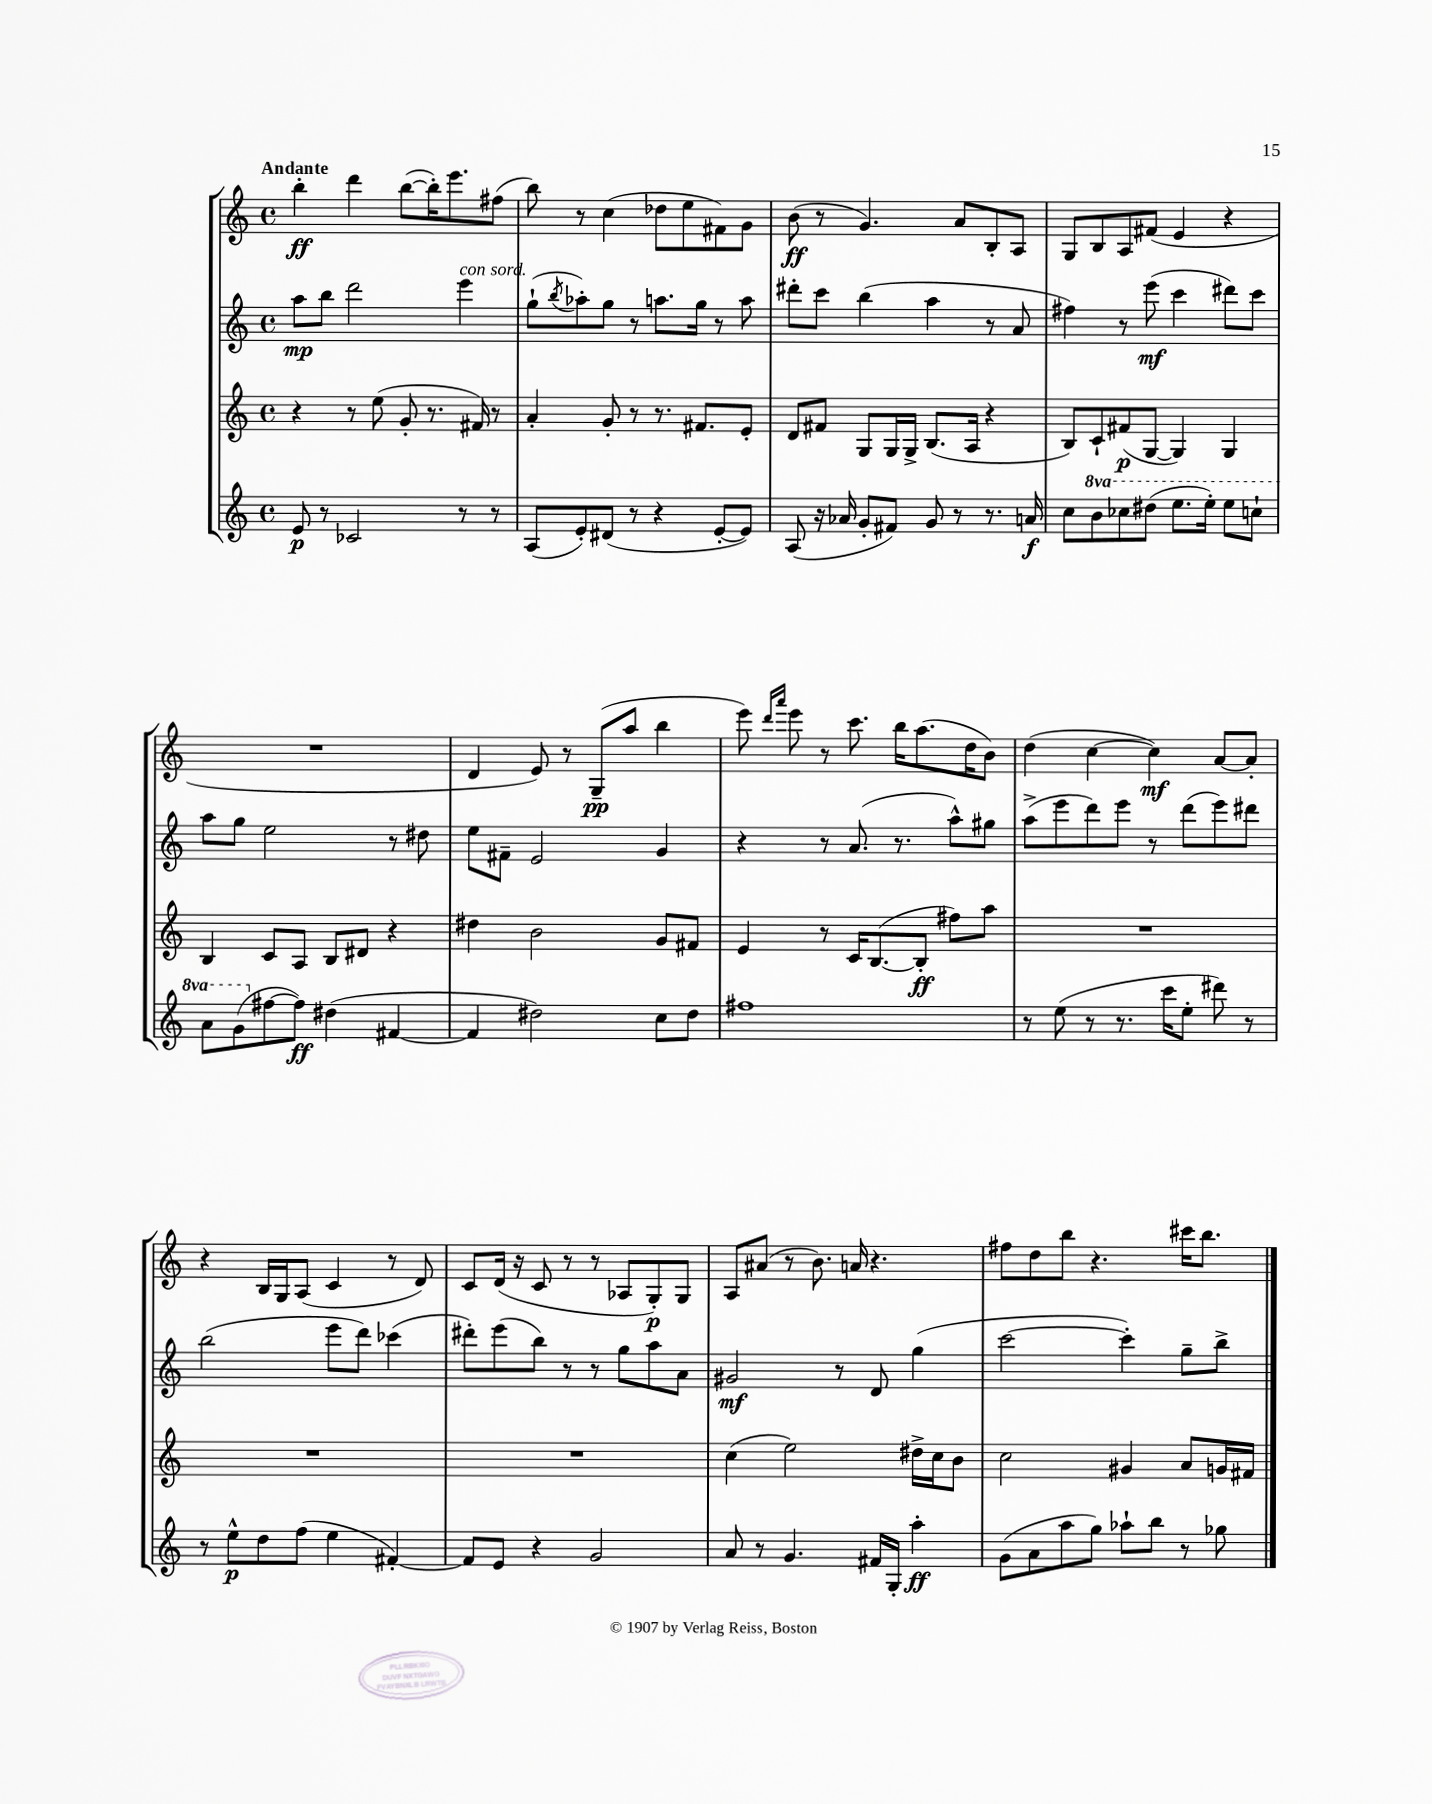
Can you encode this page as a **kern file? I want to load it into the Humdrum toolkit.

**kern	**dynam	**kern	**dynam	**kern	**dynam	**kern	**dynam
*part4	*part4	*part3	*part3	*part2	*part2	*part1	*part1
*staff4	*staff4	*staff3	*staff3	*staff2	*staff2	*staff1	*staff1
*clefG2	*	*clefG2	*	*clefG2	*	*clefG2	*
*k[]	*	*k[]	*	*k[]	*	*k[]	*
*M4/4	*	*M4/4	*	*M4/4	*	*M4/4	*
*met(c)	*	*met(c)	*	*met(c)	*	*met(c)	*
=1	=1	=1	=1	=1	=1	=1	=1
!	!	!	!	!	!	!LO:TX:a:B:t=Andante	!
8e/	p	4r	.	8aa\L	mp	4bb'\	ff
8r	.	.	.	8bb\J	.	.	.
2c-X/	.	8r	.	2ddd\	.	4ddd\	.
.	.	(8ee\	.	.	.	.	.
.	.	8g'/	.	.	.	([8bb\L	.
.	.	8.r	.	.	.	16bb'\K])	.
.	.	.	.	.	.	8.eee\	.
!	!	!	!	!LO:TX:a:i:t=con sord.	!	!	!
8r	.	.	.	4eee\	.	.	.
.	.	16f#X/)	.	.	.	.	.
8r	.	8r	.	.	.	(8ff#X\J	.
=2	=2	=2	=2	=2	=2	=2	=2
(8A/L	.	4a'/	.	(8gg`\L	.	8bb\)	.
.	.	.	.	8qbb/	.	.	.
8e'/)	.	.	.	8aa-X'\)	.	8r	.
(8d#X/J	.	8g'/	.	8gg\J	.	(4cc\	.
8r	.	8r	.	8r	.	.	.
4r	.	8.r	.	8.aan\L	.	8dd-X\L	.
.	.	.	.	.	.	8ee\	.
.	.	8.f#X/L	.	16gg\Jk	.	.	.
[8e'/L	.	.	.	8r	.	8f#X\)	.
8e/J])	.	8e'/J	.	8aa\	.	8g\J	.
=3	=3	=3	=3	=3	=3	=3	=3
(8A/	.	8d/L	.	8ddd#X'\L	.	(8b\	ff
16r	.	8f#X/J	.	8ccc\J	.	8r	.
16a-X/	.	.	.	.	.	.	.
8g'/L	.	8G/L	.	(4bb\	.	4.g/)	.
8f#X/J)	.	16G/L	.	.	.	.	.
.	.	16G^/JJ	.	.	.	.	.
8g/	.	(8.B/L	.	4aa\	.	.	.
8r	.	.	.	.	.	8a/L	.
.	.	16A/Jk	.	.	.	.	.
8.r	.	4r	.	8r	.	8B'/	.
.	.	.	.	8a/	.	8A/J	.
16an/	f	.	.	.	.	.	.
=4	=4	=4	=4	=4	=4	=4	=4
8cc\L	.	8B/L)	.	4ff#X\)	.	8G/L	.
*8va	*	*	*	*	*	*	*
8bb\	.	8c`/	.	.	.	8B/	.
8ccc-X\	.	(8f#X/	p	8r	.	8A/	.
(8ddd#X\J	.	[8G/J	.	(8eee\	mf	(8f#X/J	.
8.eee\L	.	4G/])	.	4ccc\	.	4e/	.
16eee'\Jk)	.	.	.	.	.	.	.
8eee\L	.	4G/	.	8ddd#X\L)	.	4r	.
8cccn`\J	.	.	.	8ccc\J	.	.	.
!!LO:LB:g=z
=5	=5	=5	=5	=5	=5	=5	=5
8aa\L	.	4B/	.	8aa\L	.	1r	.
(8gg\	.	.	.	8gg\J	.	.	.
*X8va	*	*	*	*	*	*	*
[8ff#X\	.	8c/L	.	2ee\	.	.	.
8ff#\J])	ff	8A/J	.	.	.	.	.
(4dd#X\	.	8B/L	.	.	.	.	.
.	.	8d#X/J	.	.	.	.	.
[4f#X/	.	4r	.	8r	.	.	.
.	.	.	.	8dd#X\	.	.	.
=6	=6	=6	=6	=6	=6	=6	=6
4f#/]	.	4dd#X\	.	8ee\L	.	4d/	.
.	.	.	.	8f#X~\J	.	.	.
2dd#X\)	.	2b\	.	2e/	.	8e/)	.
.	.	.	.	.	.	8r	.
.	.	.	.	.	.	(8G~/L	pp
.	.	.	.	.	.	8aa/J	.
8cc\L	.	8g/L	.	4g/	.	4bb\	.
8dd#\J	.	8f#X/J	.	.	.	.	.
=7	=7	=7	=7	=7	=7	=7	=7
1ff#X	.	4e/	.	4r	.	8eee\)	.
.	.	.	.	.	.	16qqddd/LL	.
.	.	.	.	.	.	16qqaaa/JJ	.
.	.	.	.	.	.	8eee\	.
.	.	8r	.	8r	.	8r	.
.	.	16c/KL	.	(8.a/	.	8.ccc\	.
.	.	([8.B/	.	.	.	.	.
.	.	.	.	8.r	.	16bb\KL	.
.	.	8B'/J]	ff	.	.	(8.aa\	.
.	.	8ff#X\L)	.	8aa^^\L)	.	.	.
.	.	.	.	.	.	16dd\K	.
.	.	8aa\J	.	8gg#X\J	.	8b\J)	.
=8	=8	=8	=8	=8	=8	=8	=8
8r	.	1r	.	(8aa^\L	.	(4dd\	.
(8ee\	.	.	.	8eee\	.	.	.
8r	.	.	.	8ddd\)	.	[4cc\	.
8.r	.	.	.	8eee\J	.	.	.
.	.	.	.	8r	.	4cc\])	mf
16ccc\KL	.	.	.	.	.	.	.
8ee'\J	.	.	.	(8ddd\L	.	.	.
8ddd#X\)	.	.	.	8eee\)	.	[8a/L	.
8r	.	.	.	8ddd#X\J	.	8a'/J]	.
!!LO:LB:g=z
=9	=9	=9	=9	=9	=9	=9	=9
8r	.	1r	.	(2bb\	.	4r	.
8ee^^\L	p	.	.	.	.	.	.
8dd\	.	.	.	.	.	16B/LL	.
.	.	.	.	.	.	16G/J	.
(8ff\J	.	.	.	.	.	(8A/J	.
4ee\	.	.	.	8eee\L	.	4c/	.
.	.	.	.	8ddd\J)	.	.	.
[4f#X'/)	.	.	.	(4ccc-X\	.	8r	.
.	.	.	.	.	.	8d/)	.
=10	=10	=10	=10	=10	=10	=10	=10
8f#/L]	.	1r	.	8ddd#X'\L)	.	8c/L	.
8e/J	.	.	.	(8eee\	.	(16d/Jk	.
.	.	.	.	.	.	16r	.
4r	.	.	.	8bb\J)	.	8c/	.
.	.	.	.	8r	.	8r	.
2g/	.	.	.	8r	.	8r	.
.	.	.	.	8gg\L	.	8A-X/L	.
.	.	.	.	8aa\	.	8G'/)	p
.	.	.	.	8a\J	.	8G/J	.
=11	=11	=11	=11	=11	=11	=11	=11
8a/	.	(4cc\	.	2g#X/	mf	8A/L	.
8r	.	.	.	.	.	(8a#X/J	.
4.g/	.	2ee\)	.	.	.	8r	.
.	.	.	.	.	.	8.b\)	.
.	.	.	.	8r	.	.	.
.	.	.	.	.	.	16an/	.
16f#X/LL	.	.	.	8d/	.	4.r	.
16G'/JJ	.	.	.	.	.	.	.
4aa'\	ff	16dd#X^\LL	.	(4gg\	.	.	.
.	.	16cc\J	.	.	.	.	.
.	.	8b\J	.	.	.	.	.
=12	=12	=12	=12	=12	=12	=12	=12
(8g\L	.	2cc\	.	[2ccc\	.	8ff#X\L	.
8a\	.	.	.	.	.	8dd\	.
8aa\	.	.	.	.	.	8bb\J	.
8gg\J)	.	.	.	.	.	4.r	.
8aa-X`\L	.	4g#X/	.	4ccc'\])	.	.	.
8bb\J	.	.	.	.	.	.	.
8r	.	8a/L	.	8gg~\L	.	16ccc#X\KL	.
.	.	.	.	.	.	8.bb\J	.
8gg-X\	.	16gn/L	.	8bb^\J	.	.	.
.	.	16f#X/JJ	.	.	.	.	.
==	==	==	==	==	==	==	==
*-	*-	*-	*-	*-	*-	*-	*-
